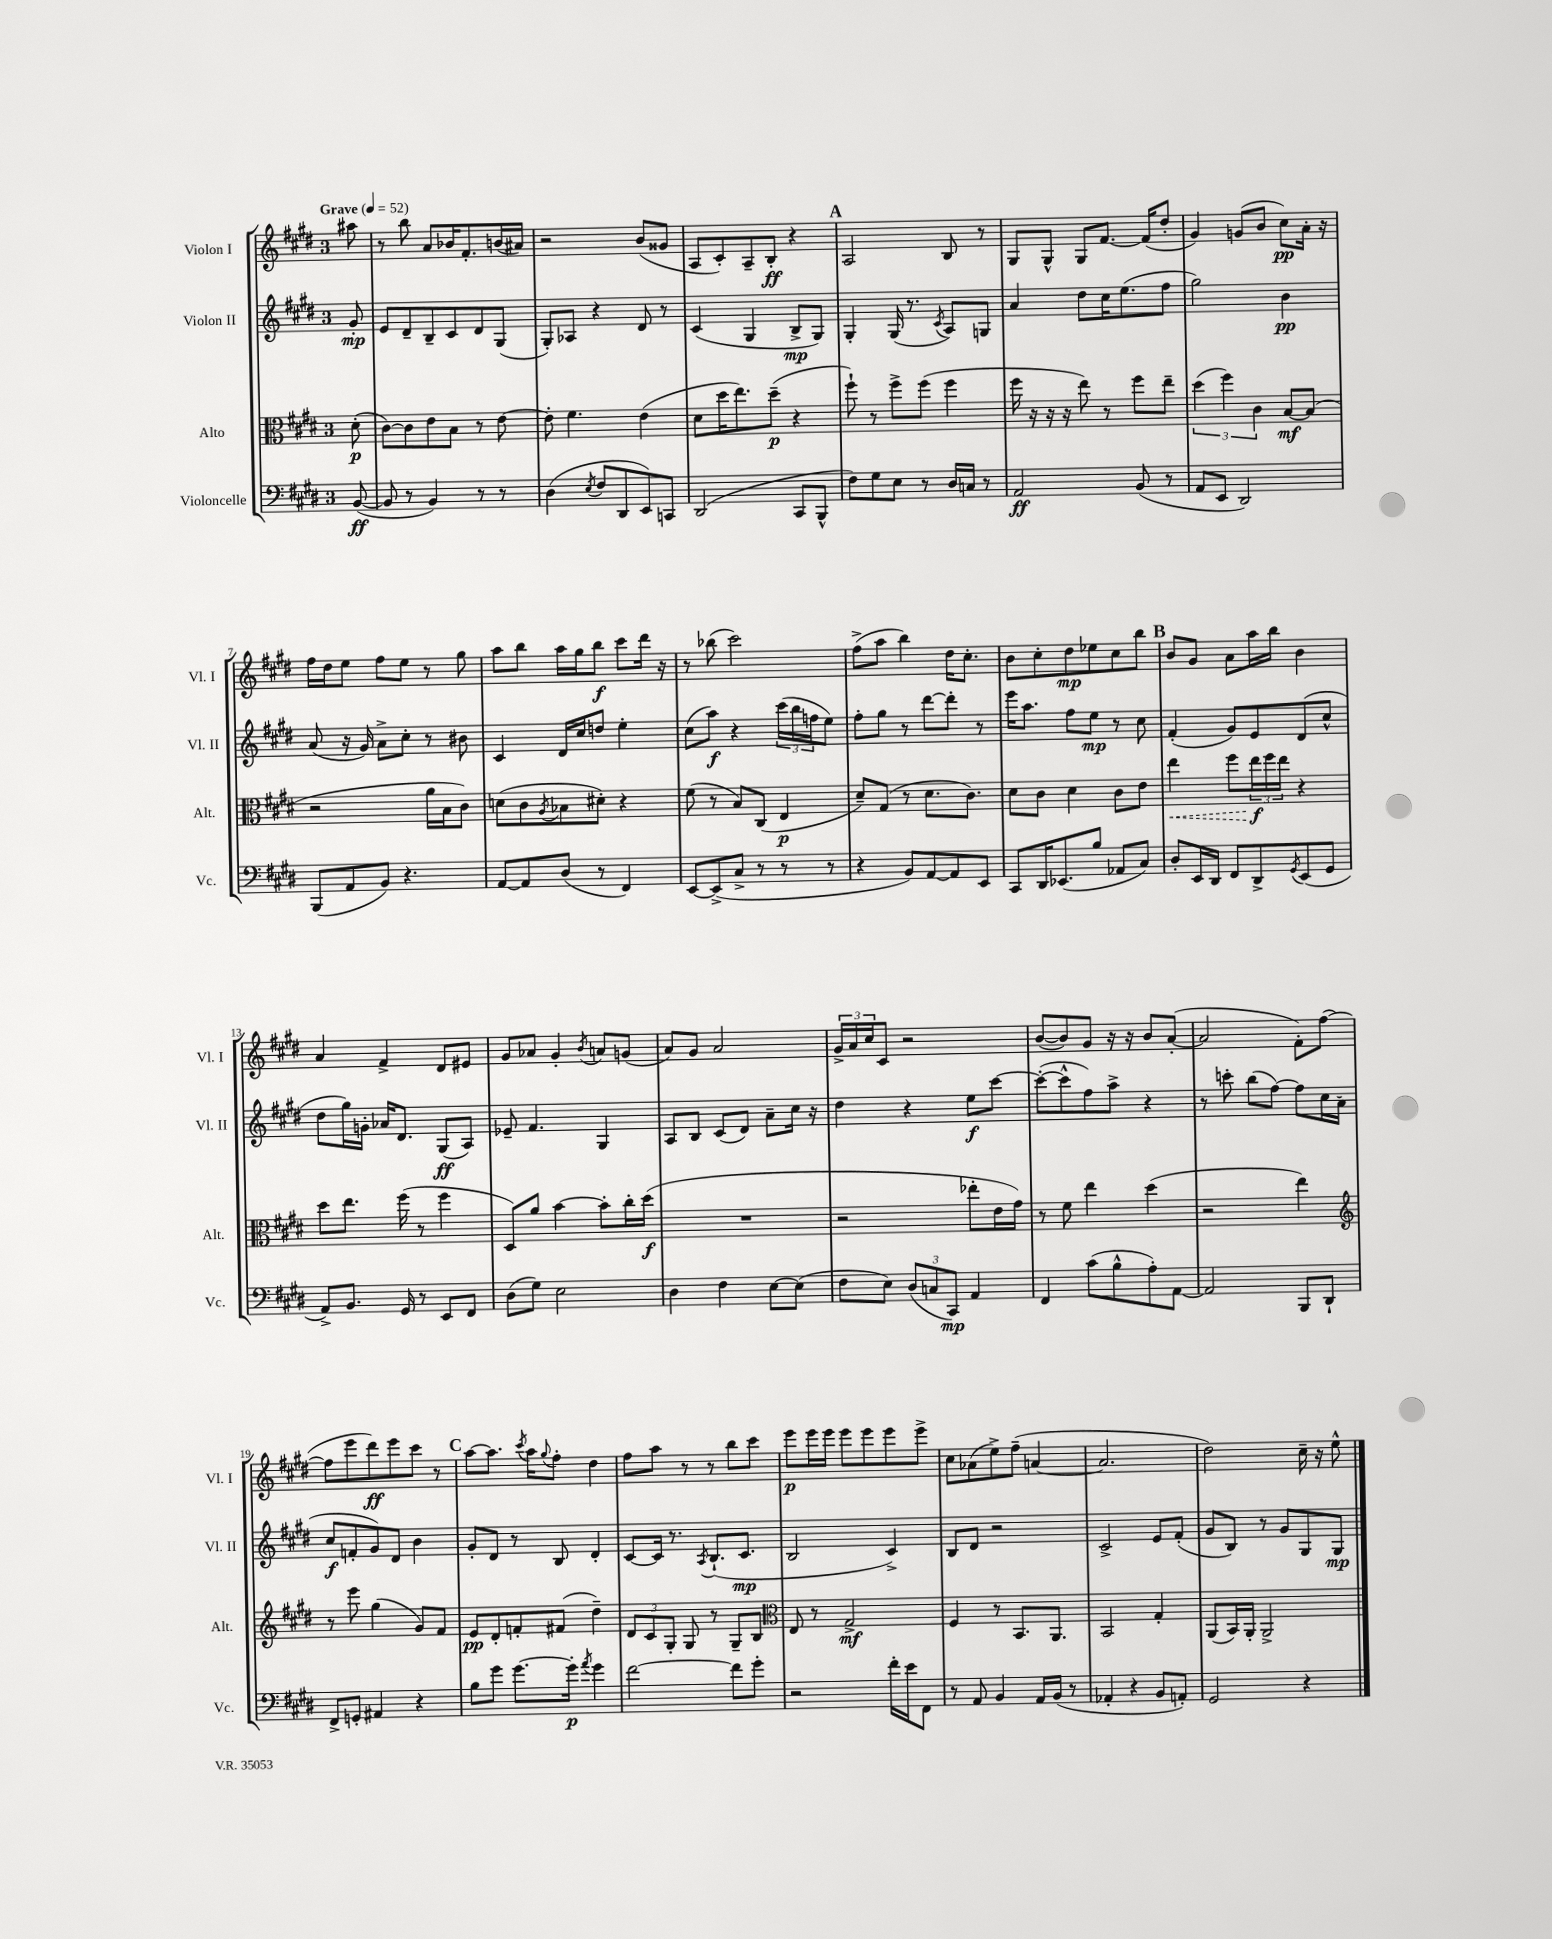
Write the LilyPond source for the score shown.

<<
\new StaffGroup <<
\new Staff = "s0" \with { instrumentName = "Violon I" shortInstrumentName = "Vl. I" } {
    \clef treble \key e \major \once \override Staff.TimeSignature.style = #'single-digit \time 3/4 \partial 8 \tempo "Grave" 4 = 52
    ais''8 |
    r8 b''8 a'8 bes'16 fis'8.-. b'16( ais'16) |
    r2 b'8( gisis'8 |
    a8 cis'8-.) a8-- b8-.\ff r4 |
    \mark \markup { \bold "A" } a2 b8 r8 |
    gis8 gis8-^ gis8 fis'8.~ fis'16( dis''8-. |
    gis'4) g'8( b'8 cis''8\pp) a'16-. r16 |
    fis''16 dis''16 e''8 fis''8 e''8 r8 gis''8 |
    a''8 b''8 a''16 gis''16 b''8\f cis'''8 dis'''16 r16 |
    r8 bes''8( cis'''2) |
    fis''8->( a''8 b''4) dis''16 cis''8.-. |
    b'8 cis''8-. dis''8\mp ees''8 cis''8 b''8 |
    \mark \markup { \bold "B" } b'8 gis'8 a'8 a''16 b''16 b'4 |
    a'4 fis'4-> dis'8 eis'8 |
    gis'8 aes'8 gis'4-. \acciaccatura { b'8 } a'8 g'8( |
    a'8) gis'8 a'2 |
    \tuplet 3/2 { gis'16-> a'16 cis''16 } cis'8 r2 |
    b'8~( b'8) gis'8 r16 r16 b'8 a'8~-.( |
    a'2 fis'8-.) fis''8~( |
    fis''8 e'''8 dis'''8\ff) e'''8 cis'''8 r8 |
    \mark \markup { \bold "C" } a''8~ a''8. \acciaccatura { cis'''8 } a''16 \appoggiatura { gis''8 } fis''8-. dis''4 |
    fis''8 a''8 r8 r8 b''8 cis'''8 |
    e'''8\p e'''16 e'''16 e'''8 e'''8 e'''8 e'''8-> |
    cis''8 aes'8( e''8->) fis''8--( a'4~ |
    a'2. |
    dis''2) cis''16-- r16 e''8-^ \bar "|." |
}
\new Staff = "s1" \with { instrumentName = "Violon II" shortInstrumentName = "Vl. II" } {
    \clef treble \key e \major \once \override Staff.TimeSignature.style = #'single-digit \time 3/4 \partial 8
    gis'8-.\mp |
    e'8 dis'8-- b8-- cis'8 dis'8 gis8( |
    gis8-.) aes8 r4 dis'8 r8 |
    cis'4( gis4 b8->\mp gis8) |
    \mark \markup { \bold "A" } gis4-. gis16( r8. \acciaccatura { cis'8 } a8) g8 |
    a'4 dis''8 cis''16 e''8.( fis''8 |
    gis''2) b'4\pp |
    a'8( r16 gis'16) a'8-> cis''8-. r8 bis'8 |
    cis'4 dis'16 cis''16 d''8 e''4-. |
    cis''8( a''8\f) r4 \tuplet 3/2 { cis'''16( b''16 f''16 } e''8) |
    fis''8-. gis''8 r8 dis'''8~ dis'''8-. r8 |
    e'''16 a''8. fis''8 e''8\mp r8 cis''8 |
    \mark \markup { \bold "B" } fis'4-.( gis'8) e'8 dis'8( cis''8-^ |
    dis''8 gis''16) g'16-. aes'16 dis'8. gis8\ff( a8) |
    ees'8-- fis'4. gis4 |
    a8 b8 cis'8( dis'8) a'8-- cis''16 r16 |
    dis''4 r4 e''8\f cis'''8~ |
    cis'''8~-.( cis'''8-^ fis''8) a''8-> r4 |
    r8 c'''8-. b''8( fis''8~) fis''8 cis''16 a'16( |
    cis''8\f f'8-. gis'8) dis'8 b'4 |
    \mark \markup { \bold "C" } gis'8-. dis'8 r8 b8 dis'4-. |
    cis'8~ cis'16 r8. \acciaccatura { a8 } b8.-!( cis'8.\mp |
    b2 cis'4->) |
    b8 dis'8 r2 |
    cis'2-> e'8 fis'8-.( |
    gis'8 b8) r8 gis'8 gis8 gis8\mp \bar "|." |
}
\new Staff = "s2" \with { instrumentName = "Alto" shortInstrumentName = "Alt." } {
    \clef alto \key e \major \once \override Staff.TimeSignature.style = #'single-digit \time 3/4 \partial 8
    dis'8-.\p( |
    cis'8~) cis'8 e'8 b8 r8 e'8~ |
    e'8-. fis'4. e'4( |
    dis'8 dis''16 e''8.) dis''8--\p( r4 |
    \mark \markup { \bold "A" } fis''8-!) r8 fis''8-> fis''8( fis''4 |
    fis''16 r16 r16 r16 e''8) r8 fis''8 e''8-- |
    \tuplet 3/2 { dis''4( fis''4) cis'4 } b8~\mf b8( |
    r2 a'16 b16 cis'8) |
    d'8( cis'8 \acciaccatura { a8 } bes8 dis'8-.) r4 |
    fis'8( r8 b8) cis8( e4\p |
    dis'8--) gis8( r8 dis'8. cis'8.) |
    dis'8 cis'8 dis'4 cis'8 e'8 |
    \mark \markup { \bold "B" } \once \override Hairpin.style = #'dashed-line e''4\< fis''8 \tuplet 3/2 { e''16\f\! fis''16 e''16 } r4 |
    dis''8 e''8. fis''16( r8 fis''4 |
    dis8) a'8 b'4~ b'8-. cis''16-. dis''16\f( |
    R2. |
    r2 ees''8-. e'16 gis'16) |
    r8 fis'8 e''4 dis''4( |
    r2 e''4) |
    \clef treble r8 e'''8 gis''4( gis'8) fis'8 |
    \mark \markup { \bold "C" } e'8\pp dis'8-. f'8-. fis'8( dis''4--) |
    \tuplet 3/2 { dis'8 cis'8 gis8-. } gis8 r8 gis8-- b8 |
    \clef alto e8 r8 gis2->\mf |
    fis4 r8 b,8. a,8. |
    b,2 gis4-. |
    a,8( b,16) a,16-. a,2-> \bar "|." |
}
\new Staff = "s3" \with { instrumentName = "Violoncelle" shortInstrumentName = "Vc." } {
    \clef bass \key e \major \once \override Staff.TimeSignature.style = #'single-digit \time 3/4 \partial 8
    b,8~\ff( |
    b,8 r8 b,4) r8 r8 |
    dis4( \acciaccatura { e8 } fis8 dis,8 e,8) c,8 |
    dis,2( cis,8 b,,8-^ |
    \mark \markup { \bold "A" } fis8) gis8 e8 r8 dis16 c16 r8 |
    a,2\ff b,8( r8 |
    a,8 e,8 dis,2) |
    b,,8( a,8 b,8) r4. |
    a,8~ a,8 dis8( r8 fis,4) |
    e,8~ e,8->( cis8-> r8 r8 r8 |
    r4 b,8) a,8~ a,8 e,8 |
    cis,8 dis,16 ees,8.( b8 aes,8 cis8) |
    \mark \markup { \bold "B" } dis8-. e,16 dis,16 fis,8 dis,8-> \acciaccatura { gis,8 } e,8( gis,8 |
    a,8->) b,8. gis,16 r8 e,8 fis,8 |
    dis8( gis8) e2 |
    dis4 fis4 e8~ e8( |
    fis8 e8) \tuplet 3/2 { dis8( c8 cis,8\mp) } a,4 |
    fis,4 cis'8( b8-^ a8-.) a,8~ |
    a,2 b,,8 dis,8-! |
    fis,8-> g,8-. ais,4 r4 |
    \mark \markup { \bold "C" } b8 gis'8 gis'8.~ gis'16-.\p \acciaccatura { a'8 } gis'4 |
    fis'2~ fis'8 gis'8-. |
    r2 fis'16-. e'16 fis,8 |
    r8 a,8 b,4 a,16 b,16( r8 |
    aes,4-. r4 b,8 a,8-.) |
    gis,2 r4 \bar "|." |
}
>>
>>
